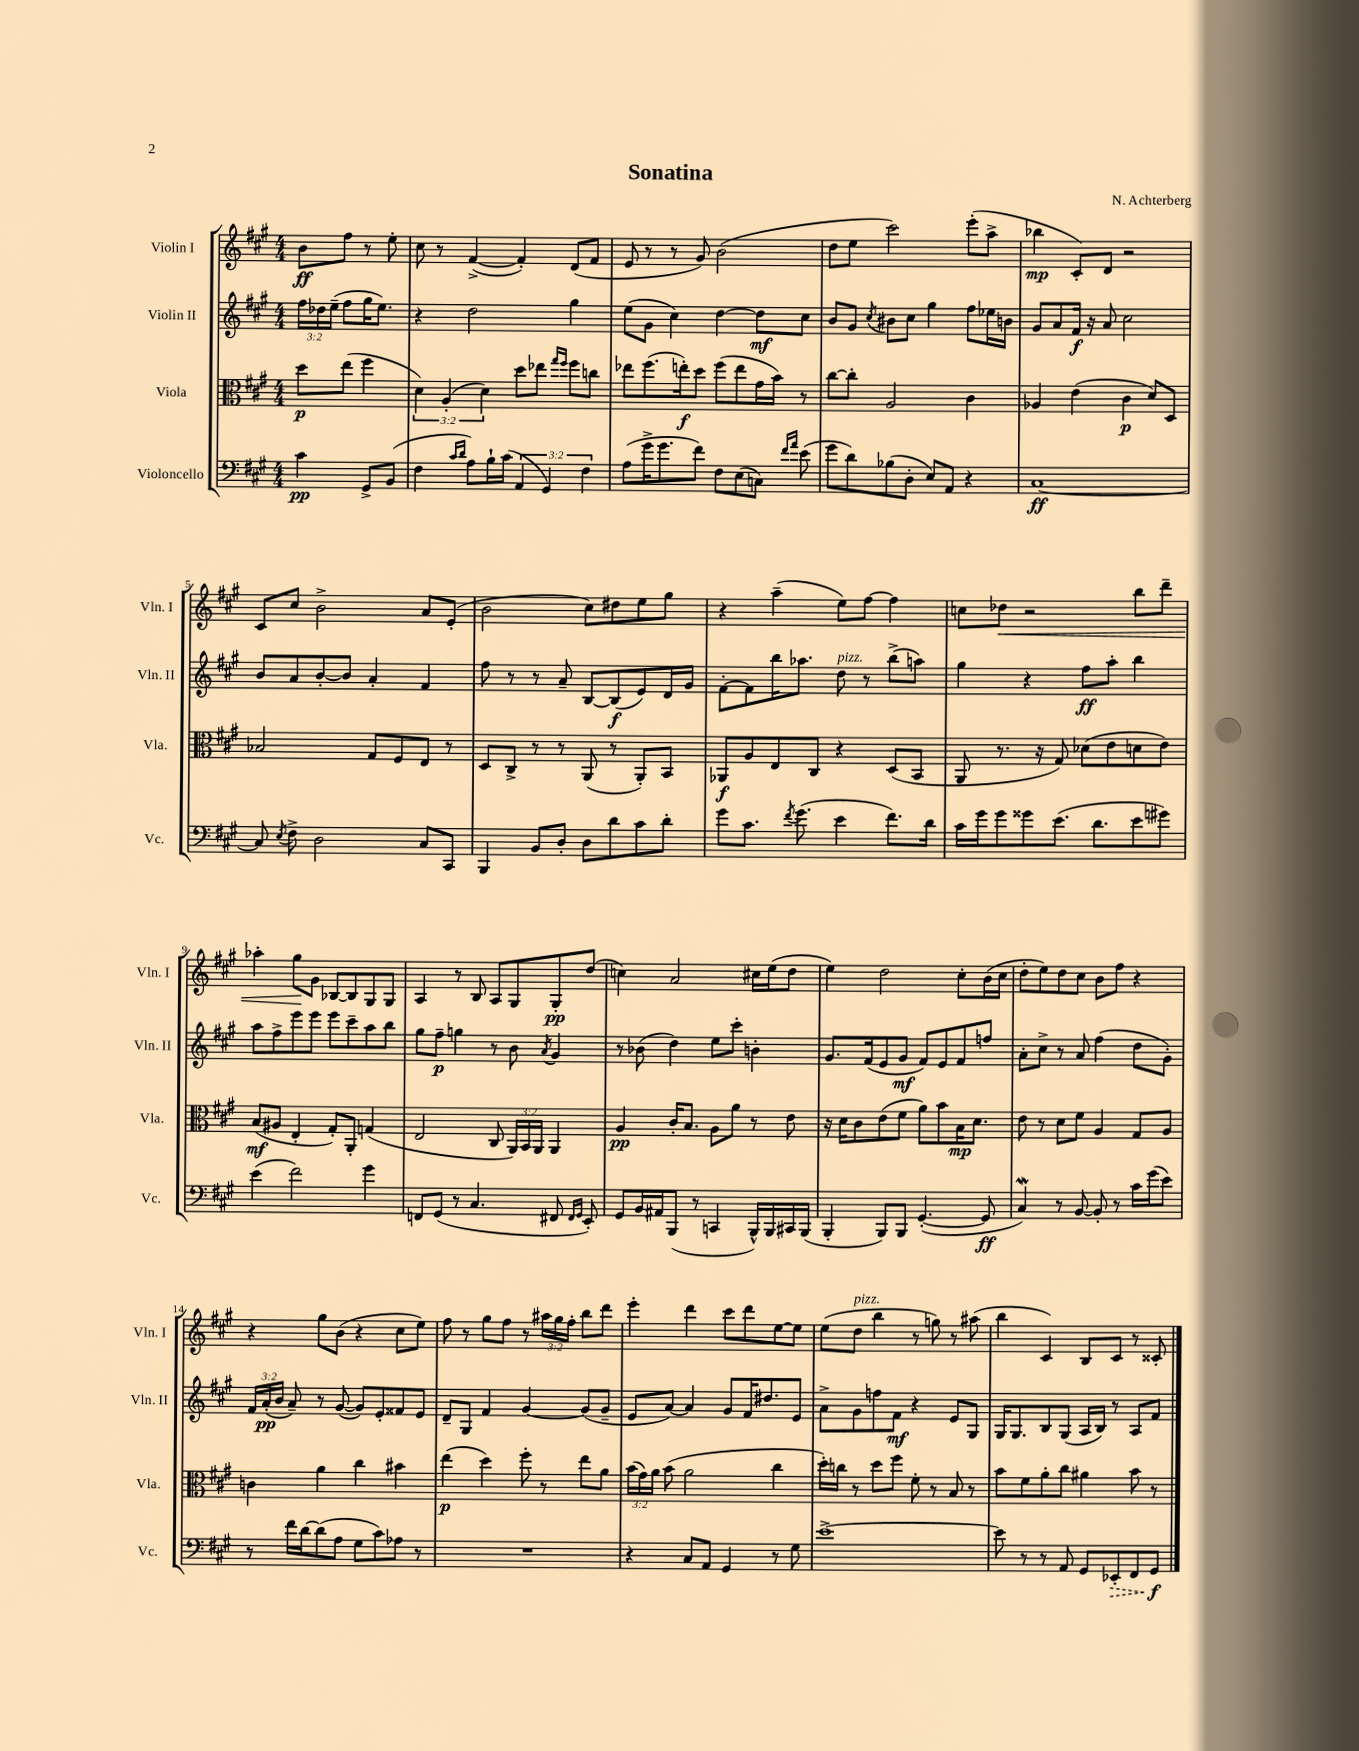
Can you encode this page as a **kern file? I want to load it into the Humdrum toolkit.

**kern	**dynam	**kern	**dynam	**kern	**dynam	**kern	**dynam
*part4	*part4	*part3	*part3	*part2	*part2	*part1	*part1
*staff4	*staff4	*staff3	*staff3	*staff2	*staff2	*staff1	*staff1
*I"Violoncello	*	*I"Viola	*	*I"Violin II	*	*I"Violin I	*
*I'Vc.	*	*I'Vla.	*	*I'Vln. II	*	*I'Vln. I	*
*clefF4	*	*clefC3	*	*clefG2	*	*clefG2	*
*k[f#c#g#]	*	*k[f#c#g#]	*	*k[f#c#g#]	*	*k[f#c#g#]	*
*M4/4	*	*M4/4	*	*M4/4	*	*M4/4	*
=	=	=	=	=	=	=	=
4c#\	pp	8dd\L	p	24ff#\LL	.	8b\L	ff
.	.	.	.	24dd-X\	.	.	.
.	.	.	.	(24ee~\JJ	.	.	.
.	.	(8ee\J	.	8ff#\L	.	8ff#\J	.
8GG#^/L	.	4ff#\	.	16gg#\K	.	8r	.
.	.	.	.	8.ee\J)	.	.	.
(8BB/J	.	.	.	.	.	8ee'\	.
=1	=1	=1	=1	=1	=1	=1	=1
4F#\	.	6d\)	.	4r	.	8cc#\	.
.	.	.	.	.	.	8r	.
.	.	(6A'/	.	.	.	.	.
16qqc#/LL	.	.	.	.	.	.	.
16qqd/JJ	.	.	.	.	.	.	.
8A\L)	.	.	.	2dd\	.	([4f#^/	.
.	.	6d\)	.	.	.	.	.
16B`\L	.	.	.	.	.	.	.
(16c#\JJ	.	.	.	.	.	.	.
6AA/	.	8dd\L	.	.	.	4f#'/])	.
.	.	8ee-X\J	.	.	.	.	.
6GG#/)	.	.	.	.	.	.	.
.	.	16qqgg#/LL	.	.	.	.	.
.	.	16qqff#/JJ	.	.	.	.	.
.	.	8ff#\L	.	4gg#\	.	(8d/L	.
6F#\	.	.	.	.	.	.	.
.	.	8ccn\J	.	.	.	8f#/J	.
=2	=2	=2	=2	=2	=2	=2	=2
(8A\L	.	8ee-X\L	.	(8ee\L	.	8e/	.
16g#^\K	.	(8.ff#\	.	8g#\J	.	8r	.
8.g#\	.	.	.	.	.	.	.
.	.	.	.	4cc#\)	.	8r	.
.	.	16een'\k)	f	.	.	.	.
8f#\J)	.	8dd\J	.	.	.	8g#/)	.
8F#\L	.	(8ff#\L	.	[4dd\	.	(2b\	.
(8E\	.	8ee\	.	.	.	.	.
8Cn\J)	.	16g#\L	.	8dd\L]	mf	.	.
.	.	16b\JJ)	.	.	.	.	.
16qqf#/LL	.	.	.	.	.	.	.
16qqa/JJ	.	.	.	.	.	.	.
(8e\	.	8r	.	8cc#\J	.	.	.
=3	=3	=3	=3	=3	=3	=3	=3
8g#\L	.	[8cc#\L	.	8b/L	.	8dd\L	.
8d\)	.	8cc#'\J]	.	8g#/J	.	8ee\J	.
.	.	.	.	8qcc#/	.	.	.
(8B-X\	.	2A/	.	8b#X\L	.	2ccc#\)	.
8D'\J	.	.	.	8cc#\J	.	.	.
8E/L)	.	.	.	4gg#\	.	.	.
8AA/J	.	.	.	.	.	.	.
4r	.	4c#\	.	8ff#\L	.	(8eee'\L	.
.	.	.	.	16ee-X\L	.	8aa^\J	.
.	.	.	.	16bn\JJ	.	.	.
=4	=4	=4	=4	=4	=4	=4	=4
[1C#	ff	4A-X/	.	8g#/L	.	4bb-X\	mp
.	.	.	.	8a/	.	.	.
.	.	(4e\	.	16f#/Jk	f	8c#'/L)	.
.	.	.	.	16r	.	.	.
.	.	.	.	8a/	.	8d/J	.
.	.	4c#\	p	2cc#\	.	2r	.
.	.	8d/L)	.	.	.	.	.
.	.	8D/J	.	.	.	.	.
!!LO:LB:g=z
=5	=5	=5	=5	=5	=5	=5	=5
8C#/]	.	2B-X/	.	8b/L	.	8c#/L	.
8qE/	.	.	.	.	.	.	.
8F#^\	.	.	.	8a/	.	8cc#/J	.
2D\	.	.	.	[8b'/	.	2b^\	.
.	.	.	.	8b/J]	.	.	.
.	.	8G#/L	.	4a'/	.	.	.
.	.	8F#/	.	.	.	.	.
8C#/L	.	8E/J	.	4f#/	.	8a/L	.
8CC#/J	.	8r	.	.	.	(8e'/J	.
=6	=6	=6	=6	=6	=6	=6	=6
4BBB/	.	8D/L	.	8ff#\	.	2b\	.
.	.	8C#^/J	.	8r	.	.	.
8BB/L	.	8r	.	8r	.	.	.
8D'/J	.	8r	.	8a~/	.	.	.
8D\L	.	(8AA/	.	[8B/L	.	8cc#\L)	.
8d\	.	8r	.	(8B/]	f	8dd#X\	.
8c#\	.	8AA'/L)	.	8e/)	.	8ee\	.
8d'\J	.	8BB/J	.	16d/L	.	8gg#\J	.
.	.	.	.	16g#/JJ	.	.	.
=7	=7	=7	=7	=7	=7	=7	=7
8g#\L	.	8AA-X/L	f	[8f#'\L	.	4r	.
8.c#\J	.	8A/	.	8f#\]	.	.	.
.	.	8E/	.	16bb\K	.	(4aa~\	.
8qf#/	.	.	.	.	.	.	.
(8.g#\	.	.	.	8.aa-X\J	.	.	.
.	.	8C#/J	.	.	.	.	.
!	!	!	!	!LO:TX:a:i:t=pizz.	!	!	!
4e\	.	4r	.	8dd\	.	8ee\L)	.
.	.	.	.	8r	.	[8ff#\J	.
8.f#\L)	.	(8D/L	.	(8bb^\L	.	4ff#\]	.
.	.	8BB/J	.	8aan\J)	.	.	.
16d\Jk	.	.	.	.	.	.	.
=8	=8	=8	=8	=8	=8	=8	=8
16c#\LL	.	8AA/	.	4gg#\	.	8ccn\L	.
16g#\J	.	.	.	.	.	.	.
!	!	!	!	!	!	!	!LO:HP:b
8g#\	.	8.r	.	.	.	8dd-X\J	<
8g##X\	.	.	.	4r	.	2r	.
.	.	16r	.	.	.	.	.
(8.e\J	.	8G#/)	.	.	.	.	.
.	.	(8d-X\L	.	8ff#\L	ff	.	.
8.d\L	.	.	.	.	.	.	.
.	.	8e\	.	8aa'\J	.	.	.
8e\	.	8dn\	.	4bb\	.	8bb\L	.
8g#X\J)	.	8e\J)	.	.	.	8ddd~\J	.
!!LO:LB:g=z
=9	=9	=9	=9	=9	=9	=9	=9
(4e\	.	(8B/L	mf	8aa\L	.	4aa-X'\	.
.	.	8A#X/J	.	8ff#^\	.	.	.
2f#\)	.	4E'/	.	8eee\	.	8gg#\L	.
.	.	.	.	8eee\J	.	8g#\J	[
.	.	8G#'/L)	.	8eee\L	.	[8B-X/L	.
.	.	8AA'/J	.	8ccc#~\	.	8B-/]	.
4g#\	.	(4Gn/	.	8aa\	.	8G#/	.
.	.	.	.	8bb\J	.	8G#/J	.
=10	=10	=10	=10	=10	=10	=10	=10
8FFn/L	.	2E/	.	8gg#\L	.	4A/	.
(8GG#/J	.	.	.	8ff#~\J	p	.	.
8r	.	.	.	4ggn\	.	8r	.
4.C#/	.	.	.	.	.	8B/	.
.	.	8C#/	.	8r	.	8A/L	.
.	.	24AA/LL)	.	8b\	.	8G#/	.
.	.	24BB/	.	.	.	.	.
.	.	24AA/JJ	.	.	.	.	.
.	.	.	.	8qa/	.	.	.
8FF#X/	.	4AA/	.	4g#/	.	8G#'/	pp
16qqFF#/LL	.	.	.	.	.	.	.
16qqGG#/JJ	.	.	.	.	.	.	.
8EE'/)	.	.	.	.	.	(8dd/J	.
=11	=11	=11	=11	=11	=11	=11	=11
8GG#/L	.	4A/	pp	8r	.	4ccn\)	.
16BB/L	.	.	.	(8b-X\	.	.	.
16AA#X/J	.	.	.	.	.	.	.
(8BBB/J	.	16c#'/KL	.	4dd\)	.	2a/	.
.	.	8.B/J	.	.	.	.	.
8r	.	.	.	.	.	.	.
4CCn/	.	8A\L	.	8ee\L	.	.	.
.	.	8a\J	.	8ccc#'\J	.	.	.
16BBB^^/LL)	.	8r	.	4bn'\	.	16cc#X\LL	.
16BBB/	.	.	.	.	.	(16ee\J	.
16CC#X/	.	8e\	.	.	.	8dd\J	.
(16BBB/JJ	.	.	.	.	.	.	.
=12	=12	=12	=12	=12	=12	=12	=12
4BBB'/	.	16r	.	8.g#/L	.	4ee\)	.
.	.	16d\KL	.	.	.	.	.
.	.	8c#\	.	.	.	.	.
.	.	.	.	(16f#/k	.	.	.
8BBB/L)	.	(8e\	.	8e/	.	2dd\	.
8BBB/J	.	8f#\J	.	8g#/J	mf	.	.
([4.GG#'/	.	8a\L)	.	8f#/L)	.	.	.
.	.	8b\	.	8e/	.	.	.
.	.	16B\K	mp	8f#/	.	8cc#'\L	.
.	.	8.d\J	.	.	.	.	.
8GG#/]	ff	.	.	8ffn/J	.	(16b\L	.
.	.	.	.	.	.	16cc#\JJ	.
=13	=13	=13	=13	=13	=13	=13	=13
4C#W/)	.	8e\	.	8a'\L	.	8dd'\L	.
.	.	8r	.	8cc#^\J	.	8ee\)	.
8r	.	8d\L	.	8r	.	8dd\	.
[8BB/	.	8f#\J	.	8a/	.	8cc#\J	.
8BB'/]	.	4A/	.	(4ff#\	.	8b\L	.
8r	.	.	.	.	.	8ff#\J	.
16c#\LL	.	8G#/L	.	8dd\L	.	4r	.
(16g#\J	.	.	.	.	.	.	.
8e\J)	.	8A/J	.	8g#'\J)	.	.	.
!!LO:LB:g=z
=14	=14	=14	=14	=14	=14	=14	=14
8r	.	4cn\	.	24f#/LL	.	4r	.
.	.	.	.	(24a'/	pp	.	.
.	.	.	.	24b/JJ	.	.	.
16f#\LL	.	.	.	8a~/)	.	.	.
[16d\J	.	.	.	.	.	.	.
(8d\]	.	4a\	.	8r	.	8gg#\L	.
8A\J	.	.	.	([8g#/	.	(8b\J	.
8G#\L	.	4cc#\	.	8g#/L])	.	4r	.
8c#\)	.	.	.	8e'/	.	.	.
8A-X\J	.	4b#X\	.	8f##X/	.	8cc#\L	.
8r	.	.	.	8e/J	.	8ee\J)	.
=15	=15	=15	=15	=15	=15	=15	=15
1r	.	(4ee\	p	8d~/L	.	8ff#\	.
.	.	.	.	8G#/J	.	8r	.
.	.	4dd\)	.	4f#/	.	8gg#\L	.
.	.	.	.	.	.	8ff#\J	.
.	.	8ff#'\	.	[4g#/	.	8r	.
.	.	8r	.	.	.	24aa#X\LL	.
.	.	.	.	.	.	24gg#\	.
.	.	.	.	.	.	24ff#'\JJ	.
.	.	8ee\L	.	(8g#/L]	.	8bb\L	.
.	.	8a\J	.	8g#~/J	.	8ddd\J	.
=16	=16	=16	=16	=16	=16	=16	=16
4r	.	(24b\LL	.	8e/L	.	4eee'\	.
.	.	24g#\)	.	.	.	.	.
.	.	24a\JJ	.	.	.	.	.
.	.	(8b\	.	[8a/J)	.	.	.
8C#/L	.	2a\	.	4a/]	.	4ddd\	.
8AA/J	.	.	.	.	.	.	.
4GG#/	.	.	.	8g#/L	.	8ccc#\L	.
.	.	.	.	16f#/K	.	8ddd\	.
.	.	.	.	8.dd#X/	.	.	.
8r	.	4cc#\	.	.	.	[8ee\	.
8G#\	.	.	.	8e/J	.	8ee\J]	.
=17	=17	=17	=17	=17	=17	=17	=17
[1e^	.	16dd'\LL)	.	8a^\L	.	(8ee\L	.
.	.	16ccn\JJ	.	.	.	.	.
!	!	!	!	!	!	!LO:TX:a:i:t=pizz.	!
.	.	8r	.	8g#\	.	8dd\J	.
.	.	8dd\L	.	8ffn\	.	4bb\	.
.	.	8ff#\J	.	8f#\J	mf	.	.
.	.	8f#'\	.	4r	.	8r	.
.	.	8r	.	.	.	8ggn\)	.
.	.	8B/	.	8e/L	.	8r	.
.	.	8r	.	8G#/J	.	(8aa#X\	.
=18	=18	=18	=18	=18	=18	=18	=18
8e\]	.	8b\L	.	16G#/KL	.	4bb\	.
.	.	.	.	8.G#/	.	.	.
8r	.	8f#\	.	.	.	.	.
8r	.	8a'\	.	8B/	.	4c#/)	.
8AA/	.	8cc#\J	.	(8G#/J	.	.	.
8GG#/L	.	4a#X\	.	16A/LL	.	8B/L	.
.	.	.	.	16B/JJ)	.	.	.
!	!LO:HP:b	!	!	!	!	!	!
8EE-X'/	>	.	.	8r	.	8c#/J	.
8FF#/	.	8b\	.	8A/L	.	8r	.
8GG#/J	f	8r	.	8f#/J	.	8c##X'/	.
.	]	.	.	.	.	.	.
==	==	==	==	==	==	==	==
*-	*-	*-	*-	*-	*-	*-	*-
